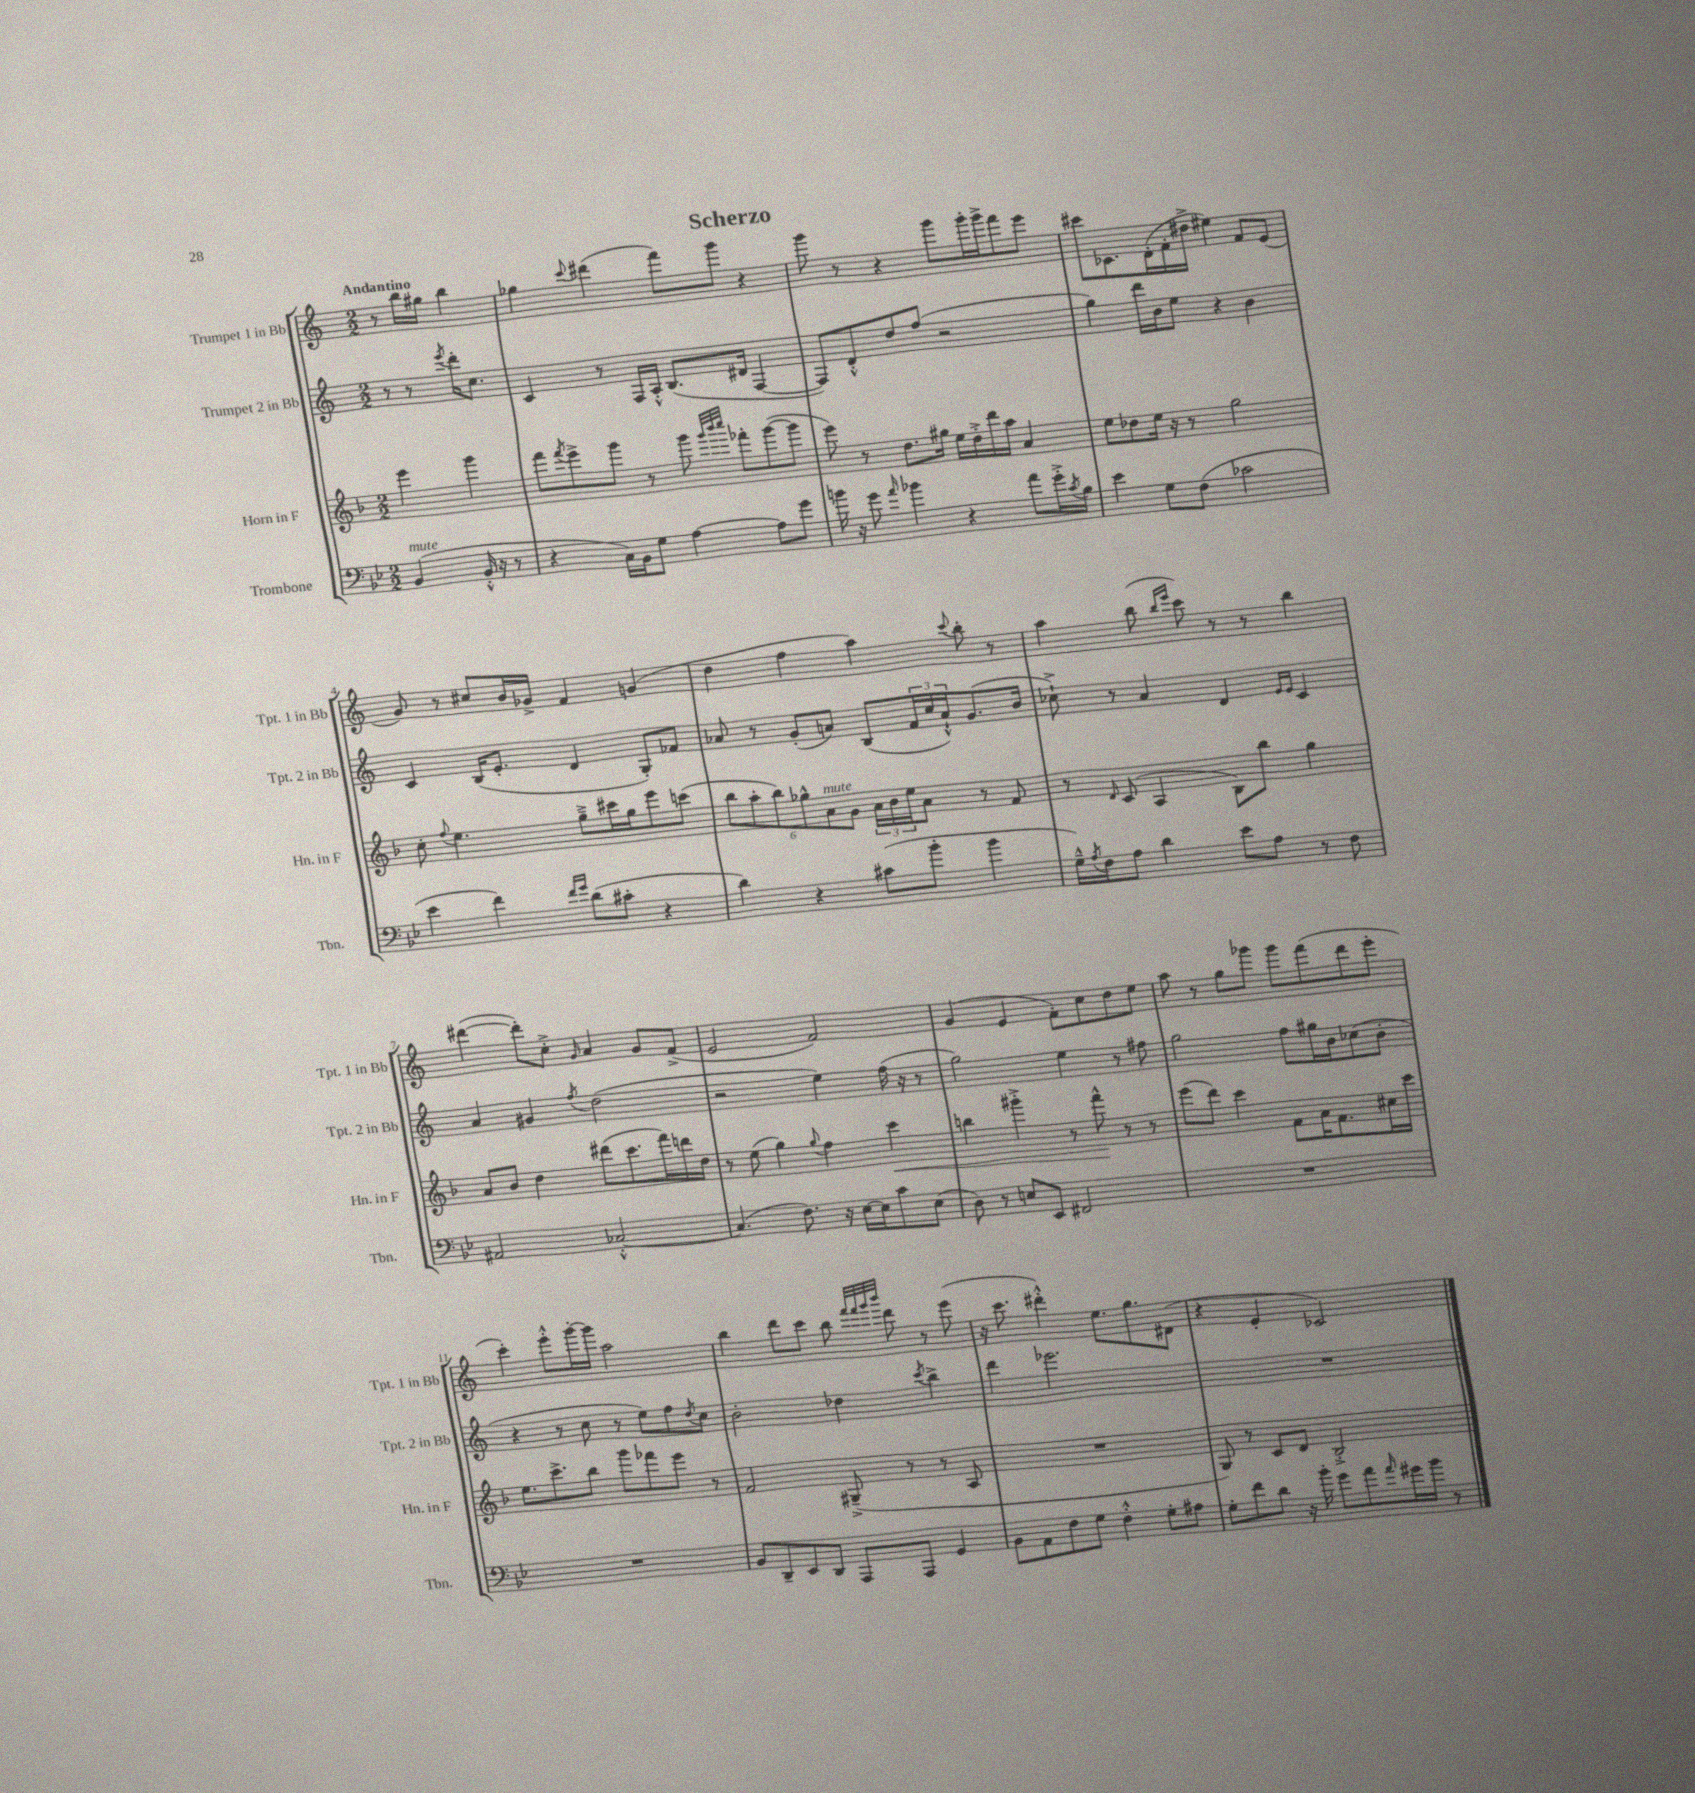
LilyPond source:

\header { title = "Scherzo" }
<<
\new StaffGroup <<
\new Staff = "s0" \with { instrumentName = "Trumpet 1 in Bb" shortInstrumentName = "Tpt. 1 in Bb" } {
    \clef treble \key c \major \numericTimeSignature \time 2/2 \partial 2 \tempo "Andantino"
    r8 b''16 gis''16 b''4 |
    ges''4 \appoggiatura { c'''8 } dis'''4( f'''8) g'''8 r4 |
    g'''8 r8 r4 g'''8 g'''16-. g'''16-> f'''8 e'''8 |
    cis'''8 ces'8. d'16-.( f'16-. dis''16-> eis''4) f'8 e'8( |
    g'8) r8 cis''8 b'16 ges'16-> f'4 g'4( |
    d''4 f''4 a''4) \appoggiatura { c'''8 } b''8-. r8 |
    a''4 b''8( \grace { b''16 e'''16 } c'''8) r8 r8 b''4 |
    dis'''4~( dis'''8-.) c''8-.-> \grace { g'16 } a'4 g'8 f'8->( |
    e'2 f'2) |
    g'4( e'4 f'8-.) c''8 d''8 e''8 |
    a''8 r8 g''8 ges'''8 ges'''8 f'''8( d'''8 e'''8-. |
    c'''4-.) e'''8-.-^ g'''16~-. g'''16 a''2 |
    b''4 d'''8 c'''8 b''8 \grace { f'''32 f'''32 g'''32 b'''32 } d'''8 r8 e'''8( |
    r16 c'''8. dis'''4-.-^) e''8. g''8. dis'8( |
    r4 e'4-. ces'2) \bar "|." |
}
\new Staff = "s1" \with { instrumentName = "Trumpet 2 in Bb" shortInstrumentName = "Tpt. 2 in Bb" } {
    \clef treble \key c \major \numericTimeSignature \time 2/2 \partial 2
    r8 r8 \acciaccatura { e'''8 } d'''16-. c''8. |
    c'4 r8 f16 a16-.-^ b8.( dis'16 f4~ |
    f8) d'8-.-^ d''8 f''8( r2 |
    g''4) d'''16 b'16 e''8 r4 b'4 |
    c'4 b16( e'8.-. d'4 g8-.) fes'8 |
    aes'8 r8 g'8-.( a'8) b8( \tuplet 3/2 { f'16 c''16 a'16-!-^) } g'8.( b'16 |
    ces''8-!->) r8 a'4 d'4 \grace { e'16 e'16 } c'4 |
    a'4 gis'4 \acciaccatura { f''8 } d''2( |
    r2 e''4) f''16( r16 r8 |
    g''2) e''4 r8 fis''8 |
    g''2 f''8 gis''16 b'16 ces''8( b'8-. |
    r4 r8 c''8 r8 e''8) f''8 \acciaccatura { d''8 } c''8 |
    b'2-. des''4 \acciaccatura { c'''8 } b''4-> |
    d'''4 ees'''2. |
    R1 \bar "|." |
}
\new Staff = "s2" \with { instrumentName = "Horn in F" shortInstrumentName = "Hn. in F" } {
    \clef treble \key f \major \numericTimeSignature \time 2/2 \partial 2
    e'''4 g'''4 |
    f'''8 \acciaccatura { f'''8 } e'''8-> g'''8 r8 g'''8 \grace { g'''32 bes'''32 c''''32 } fes'''8-. g'''8~( g'''8 |
    e'''8) r8 d''8. gis''16 e''16 d''16-.-> d'''16 a''16 a'4 |
    e''8 des''8 e''16 r16 r8 g''2 |
    c''8-. \appoggiatura { f''8 } e''4. g''8---> cis'''16 g''16 e'''8 c'''8( |
    \tuplet 6/4 { bes''8 a''8-. bes''8) ges''8-^ a'8^\markup { \italic "mute" } g'8 } \tuplet 3/2 { a'16 bes'16 e''16 } a'8 r8 f'8 |
    r8 \grace { d'16 } c'8( a4 bes8) bes''8 g''4 |
    a'8 bes'8 d''4 dis'''8( c'''8. f'''16) d'''16 d''16 |
    r8 e''8( g''4) \appoggiatura { g''8 } f''4 c'''4\< |
    b''4 gis'''4-.-> r8 f'''8-^\! r8 r8 |
    e'''8( d'''8) c'''4 f'8 a'16 f'8. cis''16 c'''16 |
    e''8. c'''8.-> bes''8 g'''8 fes'''8 e'''8 r8 |
    f'2 gis8--->( r8 r8 a8 |
    R1 |
    g8) r8 c'8 d'8 bes2-.-> \bar "|." |
}
\new Staff = "s3" \with { instrumentName = "Trombone" shortInstrumentName = "Tbn." } {
    \clef bass \key bes \major \numericTimeSignature \time 2/2 \partial 2
    bes,4^\markup { \italic "mute" }( bes,16-.-^ r16 r8 |
    r4 c16) bes,16 g8 a4~ a8 g'8 |
    b'16 r16 g'8 \grace { a'16 } bes'4 r4 a'8 g'16-.-> \acciaccatura { c'8 } bes16 |
    ees'4 g8 f8( ces'2 |
    ees'4 f'4) \grace { f'16 g'16 } d'8( cis'8-. r4 |
    d'4) r4 cis'8( bes'8-. bes'4 |
    g16---^) \acciaccatura { a8 } f16 a8 d'4 ees'8 a8 r8 f8 |
    ais,2 ces2~-.-^ |
    ces4.( f8.) r16 ees16~ ees16 c'8 ees8( |
    d8) r8 e8 ees,8 fis,2 |
    R1 |
    R1 |
    bes,8 d,8-- ees,8 d,8 a,,8 a,,8 g,4 |
    bes,8 a,8 f8 g8 f4-.-^ g8-. ais8 |
    g8-. f'8 d'8 r16 bes'16-. g'8 a'8 \grace { a'16 } gis'16 bes'16 r8 \bar "|." |
}
>>
>>
